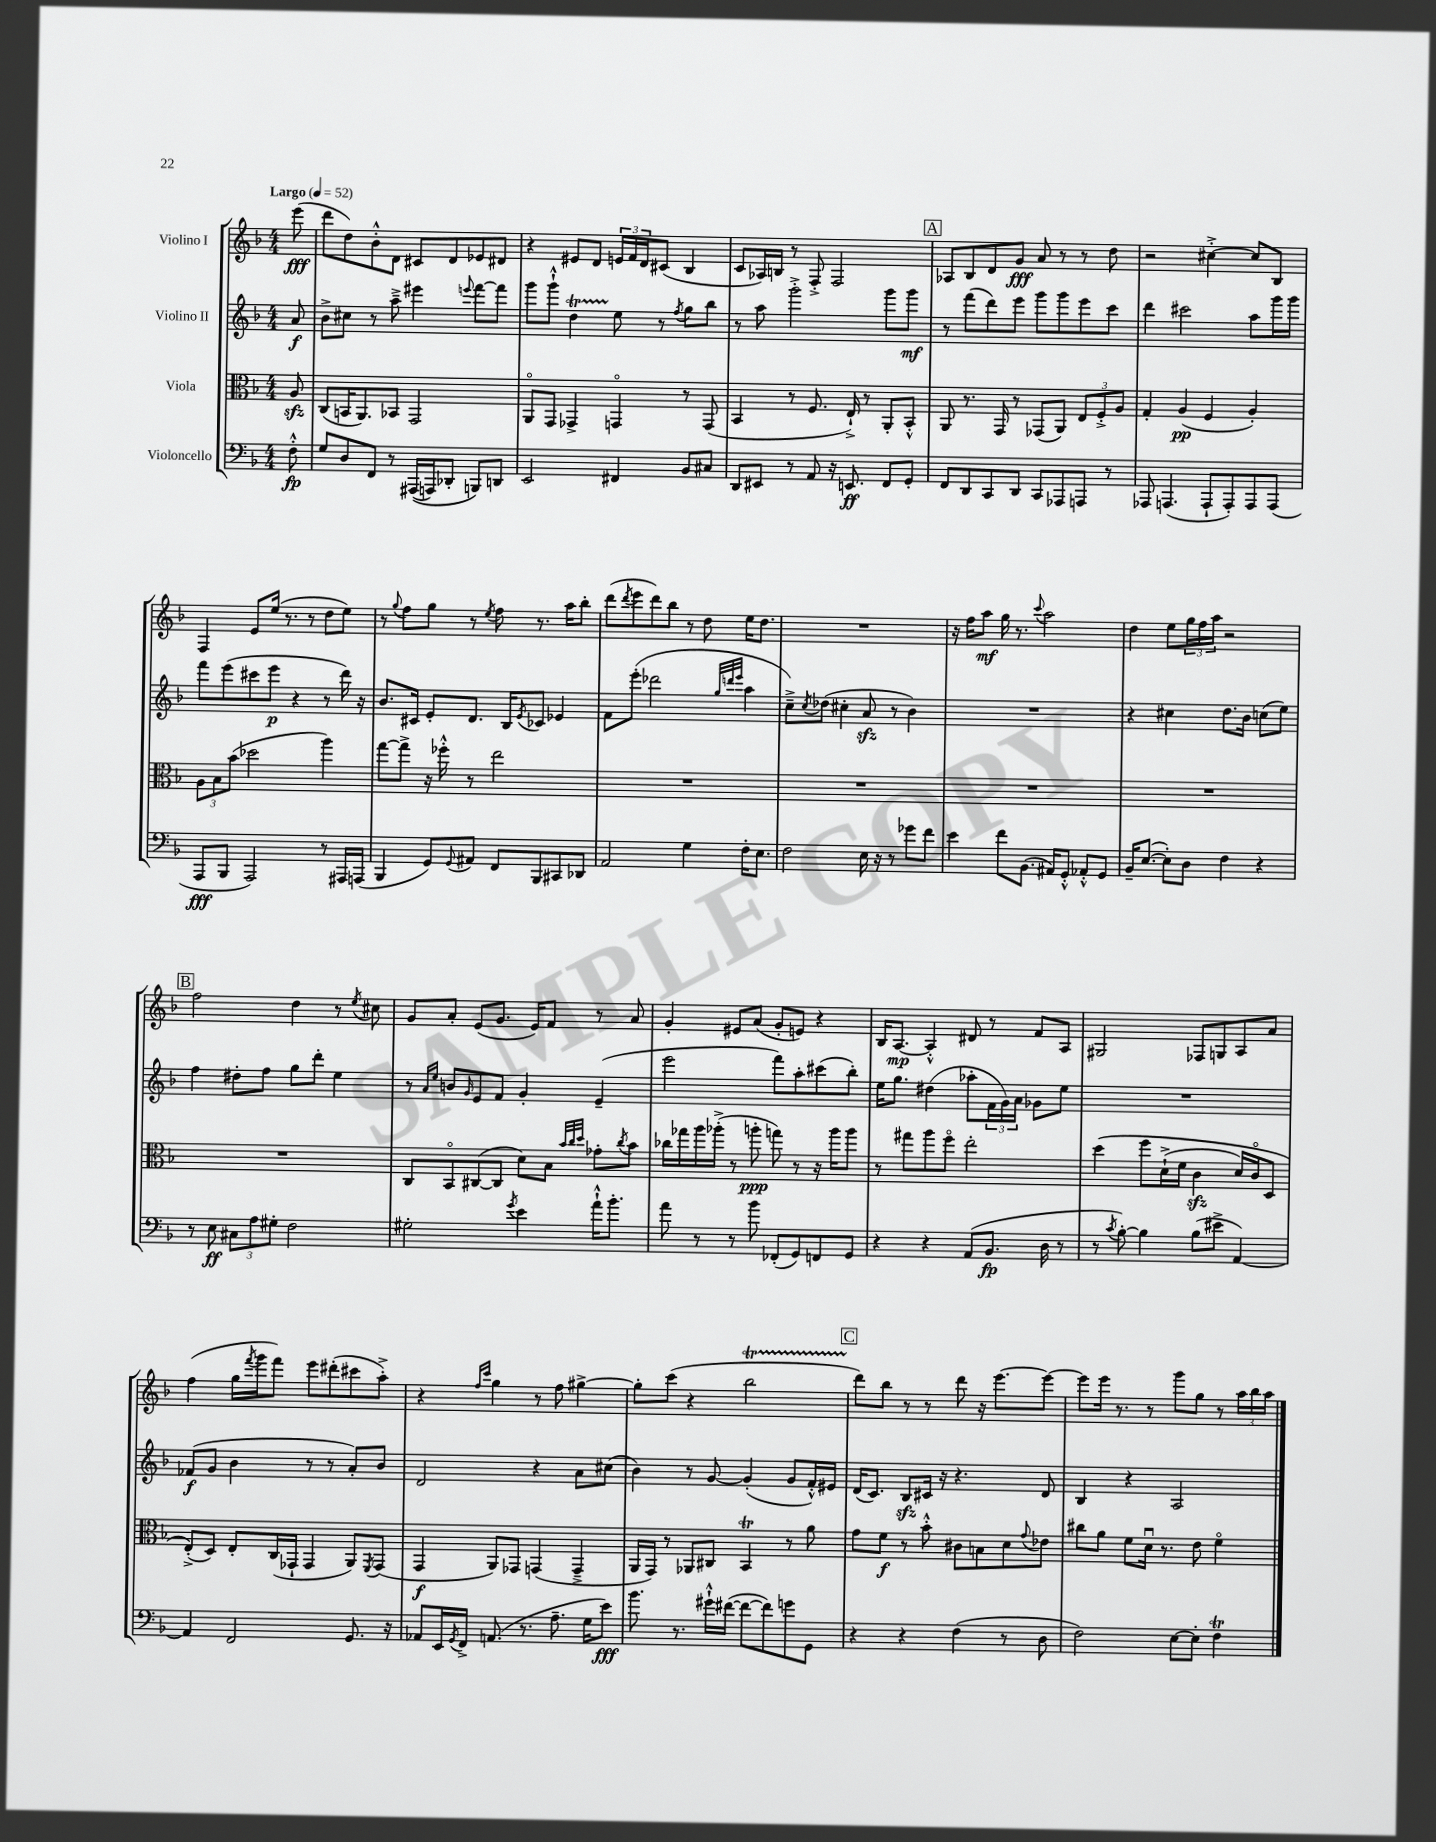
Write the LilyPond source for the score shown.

<<
\new StaffGroup <<
\new Staff = "s0" \with { instrumentName = "Violino I" } {
    \clef treble \key f \major \numericTimeSignature \time 4/4 \partial 8 \tempo "Largo" 4 = 52
    e'''8\fff( |
    d'''8 d''8) bes'8-.-^ d'8 cis'8 d'8 ees'8 dis'8 |
    r4 eis'8 d'8 \tuplet 3/2 { e'16 f'16 d'16 } cis'8( bes4 |
    c'8 aes16) b16 r8 f8-.-> f2 |
    \mark \markup { \box "A" } aes8 bes8 d'8 g'8\fff a'8 r8 r8 d''8 |
    r2 cis''4~-.-> cis''8 bes8 |
    f4 e'8 e''16( r8. r8 d''8 e''8) |
    r8 \appoggiatura { g''8 } f''8 g''8 r8 \acciaccatura { e''8 } f''8 r8. a''16 bes''8-. |
    d'''8( \acciaccatura { d'''8 } e'''8 d'''8) bes''8 r8 d''8 e''16 d''8. |
    R1 |
    r16 f''16 a''8\mf g''16 r8. \appoggiatura { c'''8 } a''2 |
    d''4 e''8 \tuplet 3/2 { g''16 f''16 a''16 } r2 |
    \mark \markup { \box "B" } f''2 d''4 r8 \acciaccatura { e''8 } cis''8 |
    g'8 a'8-. e'8( g'8. e'16) f'8 r8 a'8 |
    g'4-. eis'8 a'8( g'8-. e'8) r4 |
    bes16 a8.~\mp a4-.-^ dis'8 r8 f'8 a8 |
    gis2 fes8 g8 a8 a'8 |
    f''4( g''16 \acciaccatura { f'''8 } g'''16 f'''8) e'''8 dis'''8-.( cis'''8 a''8-.->) |
    r4 \grace { f''16 c'''16 } g''4 r8 f''8 gis''4~-> |
    gis''8-. c'''8( r4 bes''2\startTrillSpan |
    \mark \markup { \box "C" } d'''8\stopTrillSpan) bes''8 r8 r8 d'''8 r16 e'''8.~ e'''8~ |
    e'''8 e'''16 r8. r8 g'''8 g''8 r8 \tuplet 3/2 { a''16 bes''16 a''16 } \bar "|." |
}
\new Staff = "s1" \with { instrumentName = "Violino II" } {
    \clef treble \key f \major \numericTimeSignature \time 4/4 \partial 8
    a'8\f |
    bes'8-> cis''8 r8 a''8---> eis'''4 \appoggiatura { e'''8 } f'''8~ f'''8 |
    g'''8 g'''8-!-^ d''4\startTrillSpan e''8\stopTrillSpan r8 \acciaccatura { f''8 } g''8 bes''8 |
    r8 a''8 g'''2-.-> g'''8 g'''8\mf |
    \mark \markup { \box "A" } r8 f'''8( d'''8) e'''8 g'''8 g'''8 e'''8 c'''8 |
    d'''4 cis'''2 a''8 g'''16 g'''16 |
    f'''8 e'''8( cis'''8 e'''8\p r4 r8 d'''16) r16 |
    bes'8. cis'16 e'8-. d'8. bes16 \acciaccatura { e'8 } ces'8 ees'4 |
    f'8 e'''8-.( des'''2 \grace { g''32 d'''32 e'''32 } a''4 |
    c''8--->) \acciaccatura { c''8 } des''8( cis''4-. a'8\sfz r8 bes'4) |
    R1 |
    r4 cis''4 d''8. bes'16 c''8( e''8) |
    \mark \markup { \box "B" } f''4 dis''8-. f''8 g''8 d'''8-. e''4 |
    r8 \grace { a'16 e''16 } b'8 \grace { g'16 } e'8 f'8 g'4-. e'4--( |
    e'''2 f'''8) a''8-. cis'''8( bes''8-.) |
    e''16 g''8. dis''4( aes''8-. \tuplet 3/2 { f'16 g'16) a'16 } ges'8 e''8 |
    R1 |
    fes'8\f( g'8 bes'4 r8 r8 a'8-.) bes'8 |
    d'2 r4 a'8 cis''8( |
    bes'4) r8 g'8~ g'4-.( g'8 f'16-.-^) eis'16 |
    \mark \markup { \box "C" } d'16( c'8.) bes8\sfz cis'16 r16 r4. d'8 |
    bes4 r4 a2 \bar "|." |
}
\new Staff = "s2" \with { instrumentName = "Viola" } {
    \clef alto \key f \major \numericTimeSignature \time 4/4 \partial 8
    a8\sfz |
    c8( b,16 a,8.) bes,8 g,2 |
    a,8\flageolet g,8 ges,4-> g,4\flageolet r8 g,8( |
    bes,4 r8 f8. e16-!->) r8 a,8-. bes,8-.-^ |
    \mark \markup { \box "A" } a,8 r8. g,16 r8 ges,8( a,8) \tuplet 3/2 { e8 f8-.-> a8 } |
    g4-. a4\pp( f4 a4-.) |
    \tuplet 3/2 { a8 bes8 bes'8( } des''2 a''4) |
    g''8~ g''8-> r16 fes''16-.-^ r8 e''2 |
    R1 |
    R1 |
    R1 |
    R1 |
    \mark \markup { \box "B" } R1 |
    c8 bes,8\flageolet cis8~( cis8 d'8) bes8 \grace { bes'32 c''32 d''32 } ges'8-. \acciaccatura { c''8 } bes'8 |
    ces''16 ges''16 a''16 aes''16-.->( r8 a''8-.\ppp g''8) r8 r16 a''16 a''8 |
    r8 gis''8 a''8 f''8\flageolet e''2-. |
    d''4\( f''8 d'16-!->( f'16 c'4\sfz d'16) c'16\flageolet d8 |
    e8-.->(\) d8) e8-. c16( ges,16-! ges,4 a,8) \acciaccatura { f,8 } ges,8( |
    g,4\f a,8) ges,8 g,4( g,4---> |
    a,16 g,16) r8 aes,8 cis8 bes,4\trill r8 a'8 |
    \mark \markup { \box "C" } g'8 f'8\f r8 bes'8-.-^ cis'8 b8 d'8 \appoggiatura { g'8 } ees'8 |
    cis''8 a'8 f'8 d'16\downbow r8. e'8 f'4\flageolet \bar "|." |
}
\new Staff = "s3" \with { instrumentName = "Violoncello" } {
    \clef bass \key f \major \numericTimeSignature \time 4/4 \partial 8
    f8-.-^\fp |
    g8 d8 f,8 r8 ais,,16(\( a,,16) des,8-. b,,8\) d,8 |
    e,2 fis,4 bes,8 cis8 |
    d,8 eis,8 r8 a,8 r16 e,8.\ff f,8 g,8-. |
    \mark \markup { \box "A" } f,8 d,8 c,8 d,8 c,8 aes,,8 a,,8 r8 |
    aes,,8 a,,4.( a,,8-! a,,8-.) a,,8 a,,8( |
    a,,8\fff bes,,8 a,,2) r8 ais,,16 a,,16( |
    bes,,4 g,8) \appoggiatura { g,8 } ais,8 f,8 bes,,8 cis,8 des,8 |
    a,2 g4 f16-. e8. |
    f2 e16 r16 r8 ges'8 f'8 |
    e'4 f'8 bes,8.( ais,16) g,8-.-^ aes,8-.-^ g,8 |
    bes,16-- e8.~( e8-.) d8 f4 r4 |
    \mark \markup { \box "B" } r8 e8\ff \tuplet 3/2 { cis8 a8 gis8-. } f2 |
    gis2-. \acciaccatura { g'8 } e'4 a'16-!-^ bes'8.-. |
    a'8 r8 r8 bes'8 fes,8-.( g,8) f,8 g,8 |
    r4 r4 a,8( bes,8.\fp d16 r8 |
    r8 \acciaccatura { c'8 } bes8~-.) bes4 bes8( eis'8-> a,4~) |
    a,4 f,2 g,8. r16 |
    aes,8 e,16 \acciaccatura { g,8 } f,16-> a,8.( r8. a8.-- g16 e'8\fff) |
    bes'8. r8. gis'16-!-^ fis'16~( fis'8~ fis'8) g'8 g,8 |
    \mark \markup { \box "C" } r4 r4 f4( r8 d8 |
    f2) e8~ e8-. f4\trill \bar "|." |
}
>>
>>
\layout { \context { \Score \remove "Bar_number_engraver" } }
